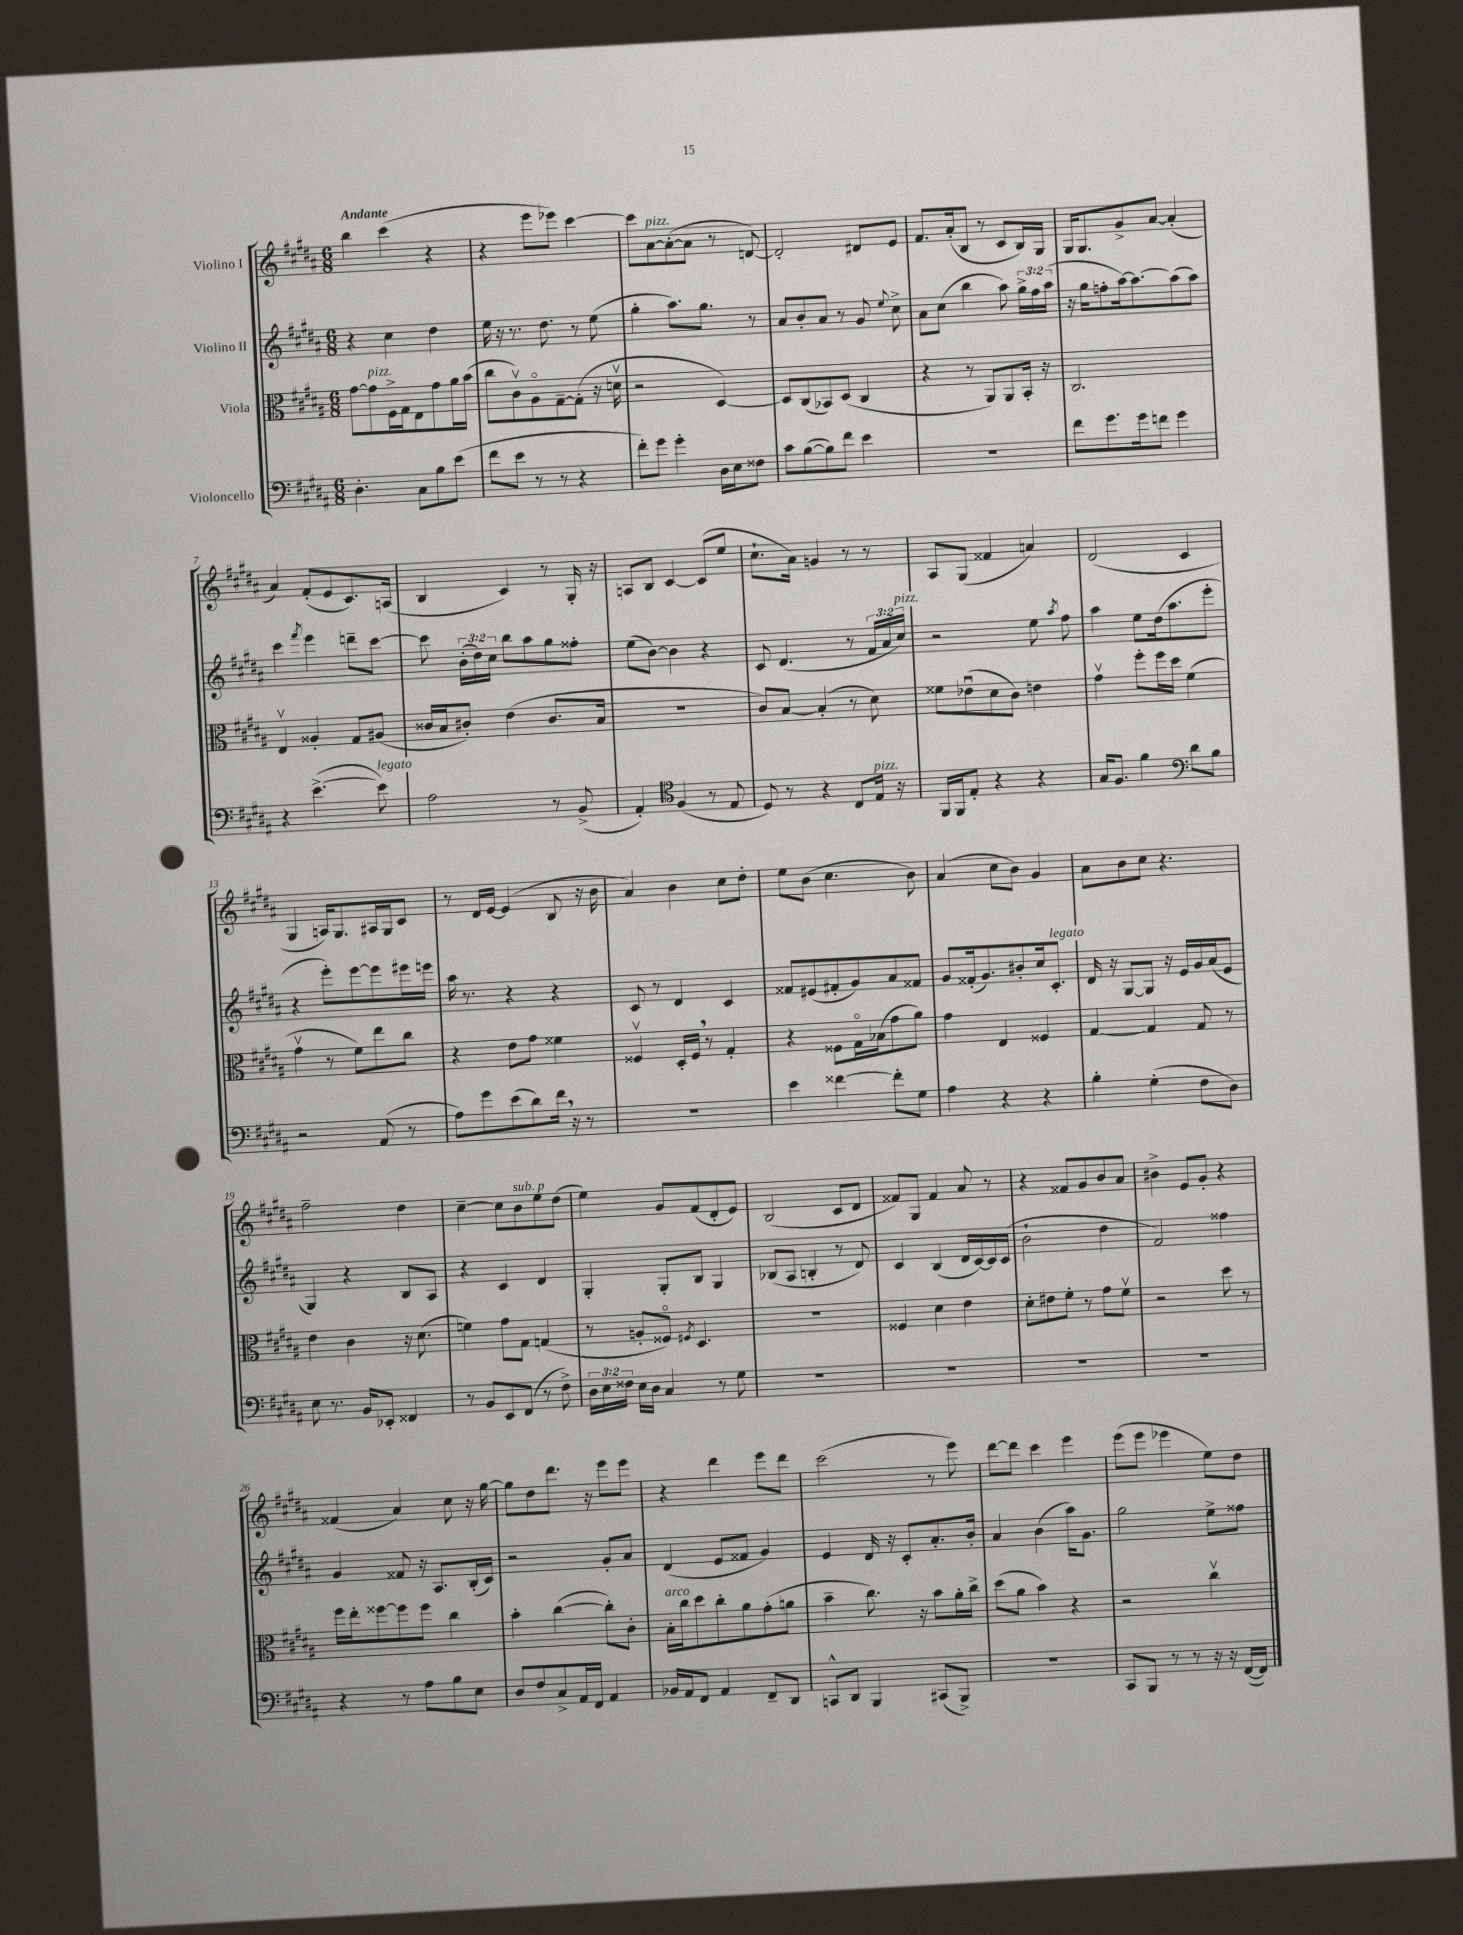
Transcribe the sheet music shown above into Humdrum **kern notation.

**kern	**kern	**kern	**kern
*staff4	*staff3	*staff2	*staff1
*clefF4	*clefC3	*clefG2	*clefG2
*k[f#c#g#d#a#]	*k[f#c#g#d#a#]	*k[f#c#g#d#a#]	*k[f#c#g#d#a#]
*M6/8	*M6/8	*M6/8	*M6/8
4.D#'	[8g#	4r	4bb
.	8g#]	.	.
.	16F#^	4cc#	(4ccc#
.	16G#	.	.
8C#	8E	.	.
8B	8g#	4dd#	4r
(8e	16a#	.	.
.	(16b	.	.
=	=	=	=
8f#	8cc#	16ee	4r
.	.	16r	.
8e	8c#v)	8.r	.
8r	8A#o	.	8eee
.	.	8.dd#	.
8r	[8G#~	.	8eee-)
4r	(8G#']	8r	[4ccc#
.	16r	(8ee	.
.	16dv	.	.
=	=	=	=
8f#')	2r	4gg#'	8ccc#]
8g#	.	.	[8a#
4g#'	.	8.aa#)	(8a#'_
.	.	.	8a#]
.	.	8.gg#	.
16D#	[4D#)	.	8r
16E	.	.	.
8F##	.	8r	[8d)
=	=	=	=
8c#	8D#]	8a#	2d']
([8B	(8C#	8b'	.
8B])	8BB-)	8a#	.
8f#	(8D#	8r	.
4e	4C#	8g#	8d#
.	.	8qqee	.
.	.	8cc#^	8e
=	=	=	=
2.r	4r	8a#	8.f#
.	.	(8cc#	.
.	.	.	(16a#'
.	8r	4bb	8B
.	8AA#)	.	8r
.	8AA#	8aa#)	8c#
.	16BB'	24gg#^	16B)
.	.	24ff#	.
.	16r	.	16G#
.	.	(24aa#	.
=	=	=	=
8f#	2.C#	16r	16G#
.	.	16gg#	8.G#
8.g#	.	8ff'	.
.	.	[16aa#)	8g#^
16g#	.	8.aa#_	.
8f	.	.	[8a#
4g#	.	(8aa#]	(4a#']
.	.	8aa#)	.
=	=	=	=
4r	4Ev	4ccc#	4a#)
.	.	8qfff#	.
([4.e^	4A##'	4eee	(8f#'
.	.	.	8e
.	8G#	8ddd~	8.c#)
8e])	(8A#	[8ccc#	.
.	.	.	(16A
=	=	=	=
2A#	16c##	8ccc#]	4B
.	16B	.	.
.	8c#')	(24b'	.
.	.	24dd#)	.
.	.	24cc#	.
.	(4e	8bb	4c#)
.	.	8aa#	.
8r	8.c#	8gg#	8r
(8BB^	.	8ff##'	16G#'
.	16B	.	16r
=	=	=	=
4AA#')	2.r	(8ee	8A
.	.	[8b)	8B
*clefC4	*	*	*
(4F#	.	4b]	[4c#
8r	.	4r	(8c#]
8E	.	.	8ee
=	=	=	=
8D#)	8c#)	8c#	8.cc#`
8r	[8B	(4.d#	.
.	.	.	16a#)
4r	(4B']	.	4g
8C#	8r	8r	8r
16E	8d#)	24f#	8r
.	.	24a#	.
16r	.	.	.
.	.	24cc#)	.
=	=	=	=
16FF#	8f##	2r	8A#
16FF#	.	.	.
8E'	(8e-u	.	(8G#
4r	8d#	.	4f##
.	8c#)	.	.
4r	4e	8ee	4a)
.	.	8qaa#	.
.	.	8ff#	.
=	=	=	=
16G#	4g#v	4aa#	(2d#
8.F#	.	.	.
4f#	8ff#'	8ee	.
.	16ff#	(16dd#	.
.	16dd#	8.aa#	.
*clefF4	*	*	*
8d#	(4f#	.	4c#
8B	.	8eee'	.
=	=	=	=
2r	4g#v	4r	4G#
.	8r	8eee')	16A)
.	.	.	8.G#
.	8f#)	[8eee	.
(8AA#	8ee	8eee]	16A#
.	.	.	16G#
8r	8cc#	16eee#	8c#
.	.	16eee	.
=	=	=	=
8A#)	4r	16aa#	8r
.	.	8.r	.
8g#	.	.	16d#
.	.	.	[16e
(8e	8e	4r	(4e]
8d#)	8g#	.	.
16f#	4f##	4r	8B
16r	.	.	.
8r	.	.	16r
.	.	.	16b
=	=	=	=
2.r	4F##v	8c#	4a#)
.	.	8r	.
.	16D#'	4d#	4b
.	16F##	.	.
.	8r	.	.
.	4G#'	4c#	8cc#
.	.	.	8dd#'
=	=	=	=
4e	4r	8f##	8ee
.	.	(8e#	(8b
[4f##	8F##	8f#'	4.cc#
.	16G#o	8g#)	.
.	(16B-	.	.
8f##']	8g#	8a#	.
8G#	8a#)	8f##	8b)
=	=	=	=
4A#	4g#	8g#	(4a#
.	.	(16f##'	.
.	.	8.g#)	.
4r	4E	.	8cc#
.	.	8b#'	8b)
4r	4F##	16cc#	4g#
.	.	8.c#'	.
=	=	=	=
4B'	[4G#	16d#	8a#
.	.	16r	.
.	.	[8G#	8b
(4G#'	4G#]	8G#]	8cc#
.	.	16r	4.r
.	.	16e	.
8F#	8G#	16g#	.
.	.	(16a#	.
8D#)	8r	8e	.
=	=	=	=
8E	4e	4G#)	2ff#~
8.r	.	.	.
.	4c#	4r	.
16BB	.	.	.
8EE-'	.	.	.
4FF##	16r	8B	4dd#
.	(8.d#	.	.
.	.	8A#	.
=	=	=	=
8r	4f)	4r	[4cc#~
8BB	.	.	.
8EE	8g#	4c#	8cc#]
(8FF#	8G#	.	8b
8r	(4G	4d#	8ee
8F#^)	.	.	(8dd#
=	=	=	=
24D#	8r	4G#'	4ee)
24E	.	.	.
24F##	.	.	.
16E	8A'	.	.
16D#	.	.	.
4C#	8F##o)	8G#'	8g#
.	8qF#	.	.
.	4.D#	8B	(8f#
8r	.	4G#	8d#'
8G#	.	.	8e)
=	=	=	=
2.r	2.r	(8B-	(2B
.	.	8A#	.
.	.	4B'	.
.	.	8r	8c#
.	.	8d#)	8d#
=	=	=	=
2.r	4F##	4c#	8f##)
.	.	.	8G#
.	4d#	(4B	4f##
.	4e	16d#	8a#
.	.	[16c#)	.
.	.	16c#]	8r
.	.	(16c#	.
=	=	=	=
2.r	8d#'	2b`	4r
.	8e#	.	.
.	8f#'	.	8f##
.	8r	.	8g#
.	8g#	4dd#	8b
.	8f#v	.	8a#
=	=	=	=
2.r	2r	2f#)	4b#^
.	.	.	8e
.	.	.	8g#'
.	8dd#	4ff##	4r
.	8r	.	.
=	=	=	=
4r	16ff#	4g#	(4f##
.	16ee'	.	.
.	[8ff##	.	.
8r	8ff##]	8f##	4a#)
8A#	8ff##	16r	.
.	.	8.A#	.
8B	4cc#	.	8cc#
8E	.	(16B'	16r
.	.	16c#)	[16gg#
=	=	=	=
8D#	4b'	2r	8gg#]
8F#	.	.	8dd#
8C#^	([4cc#	.	8.ddd#
16AA#	.	.	.
16FF#	.	.	16r
4AA#	8cc#'])	8g#'	8eee
.	8c#'	8a#	8eee
=	=	=	=
16BB-	16B'	(4d#	4r
16AA#	16cc#	.	.
8FF#	8dd#	.	.
4AA#	8cc#'	8e	4ddd#
.	8a#	8f##	.
8FF#~	(8g#'	4g#)	8eee
8DD#	8a	.	8ddd#
=	=	=	=
8CC^^	4b~	4e	(2ccc#
8DD#	.	.	.
4BBB	8.cc#)	16d#	.
.	.	16r	.
.	.	8c#'	.
.	16r	.	.
(8CC#	8b	8.a#'	8r
8BBB^)	16a#'	.	8eee)
.	16cc#^	16b'	.
=	=	=	=
2.r	(8dd#	4a#	[8ddd#
.	8a#	.	8ddd#]
.	4b)	(4b	4ccc#
.	4r	16aa#)	4eee
.	.	8.g#	.
=	=	=	=
8CC#	2r	2gg#	(8eee
8BBB	.	.	8eee
8r	.	.	4eee-
8r	.	.	.
16r	4cc#v	8ee^	8ee)
16r	.	.	.
([16FF#	.	8ff##	8dd#
16FF#])	.	.	.
==	==	==	==
*-	*-	*-	*-
